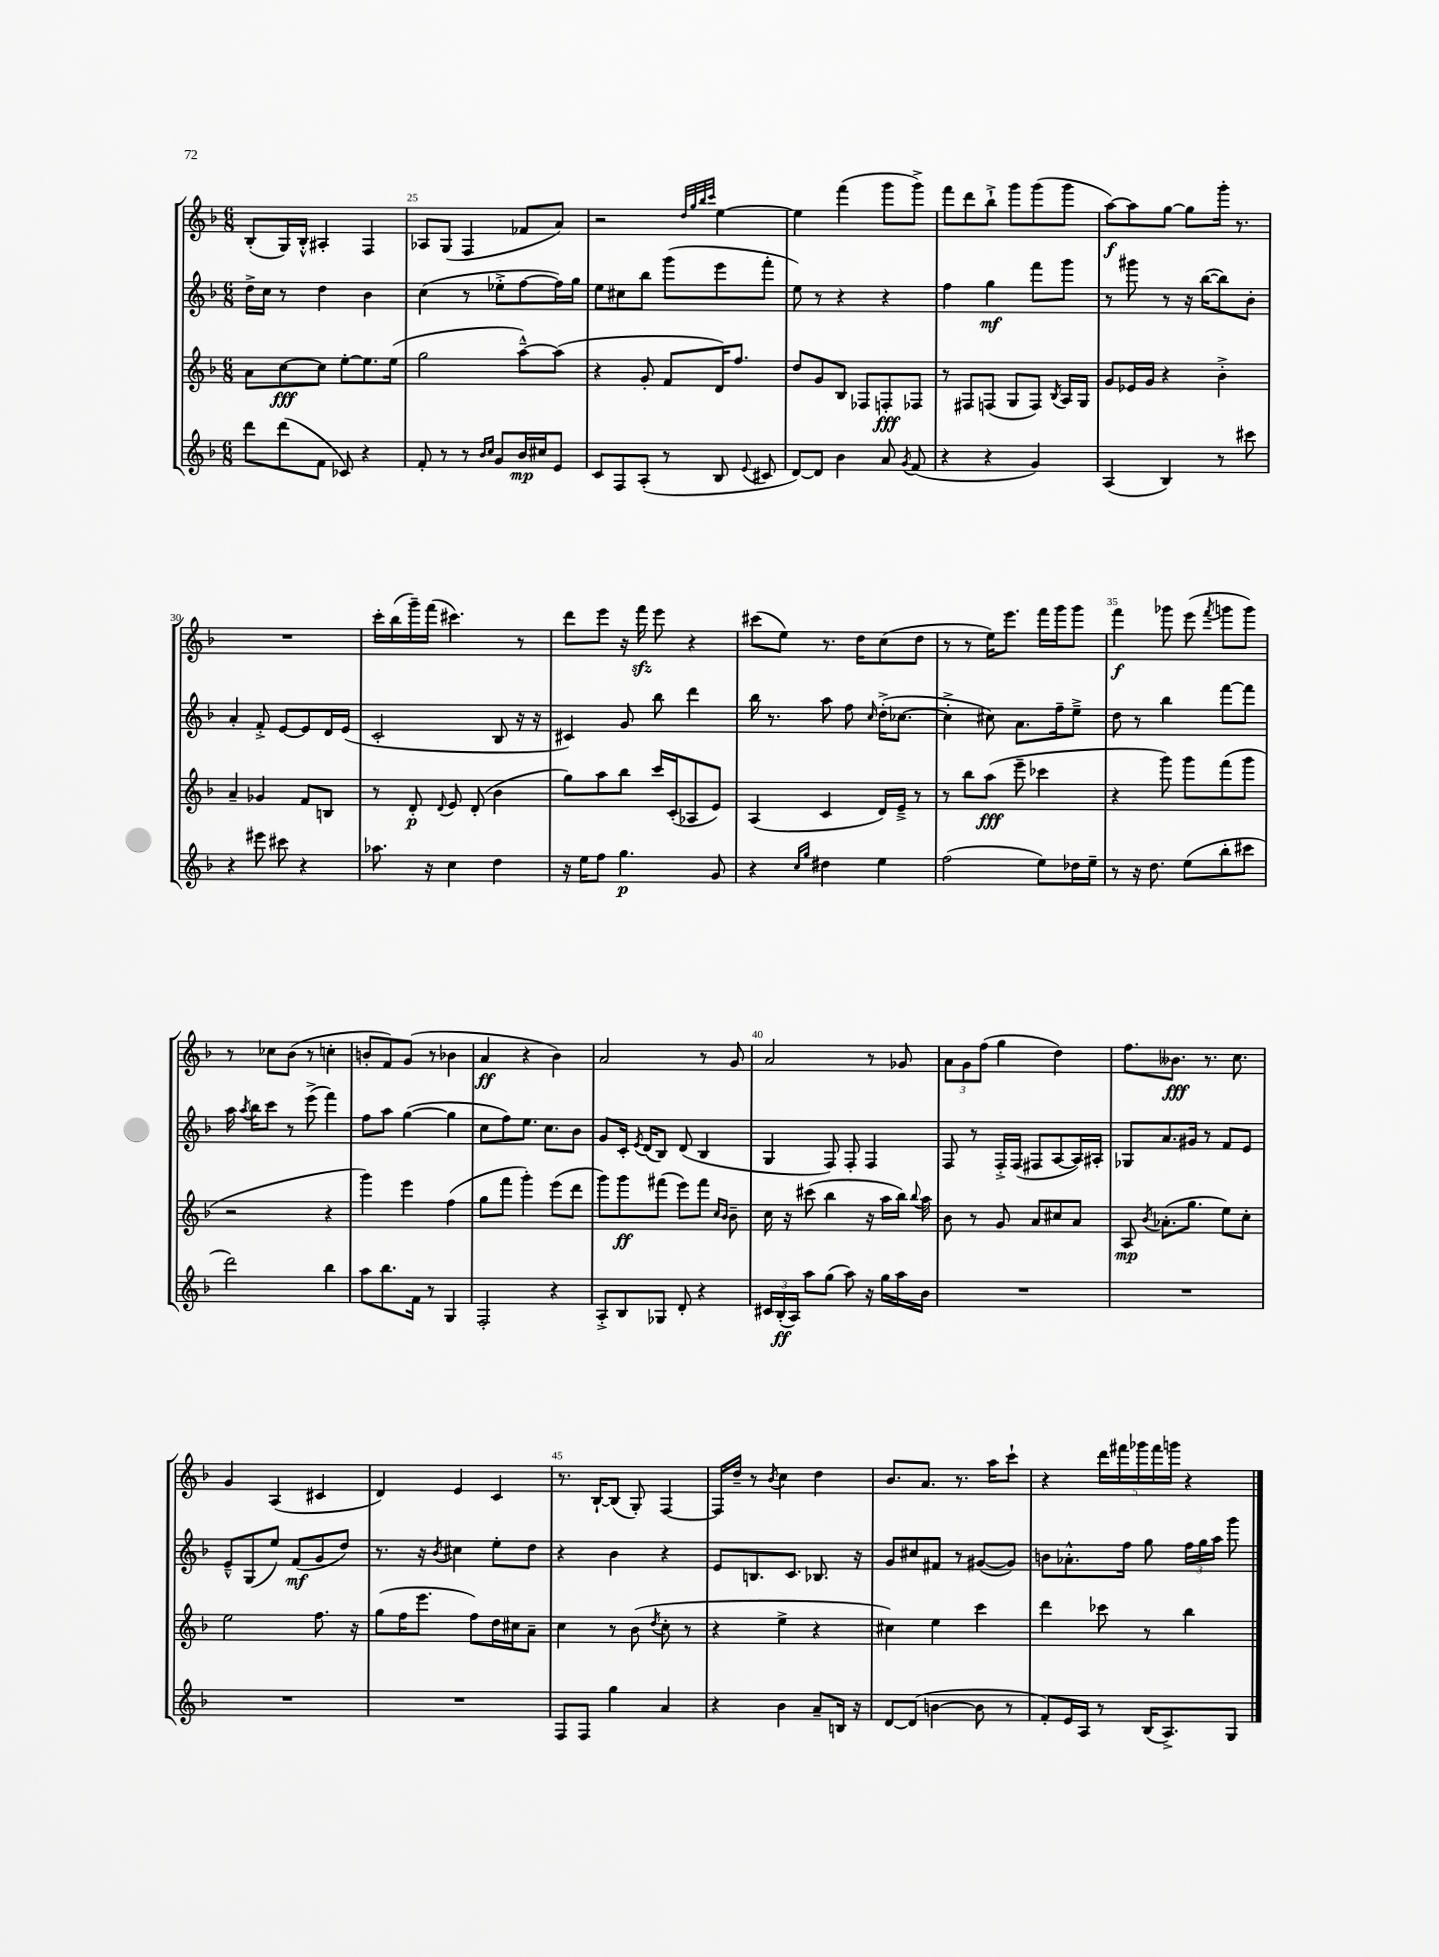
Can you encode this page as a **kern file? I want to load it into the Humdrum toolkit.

**kern	**kern	**kern	**kern
*staff4	*staff3	*staff2	*staff1
*clefG2	*clefG2	*clefG2	*clefG2
*k[b-]	*k[b-]	*k[b-]	*k[b-]
*M6/8	*M6/8	*M6/8	*M6/8
8ddd	8a	16dd^	(8B-'
.	.	16cc	.
(8ddd	[8cc	8r	16G)
.	.	.	16B-'^^
8f	8cc]	4dd	4A#'
8c-)	[8ee'	.	.
4r	8.ee]	4b-	4F
.	(16ee	.	.
=	=	=	=
8f'	2gg	(4cc	8A-
8r	.	.	(8G
8r	.	8r	4F
16qqb-	.	.	.
16qqcc	.	.	.
8g	.	8ee-'^	.
16b-	[8aa~^^)	[8ff	8f-
16cc#	.	.	.
8e	(8aa]	16ff])	8a)
.	.	16gg	.
=	=	=	=
8c	4r	8ee	2r
8F	.	8cc#	.
(8A'	8g'	8bb-	.
8r	8f	(8ggg	.
.	.	.	32qqdd
.	.	.	32qqgg
.	.	.	32qqbb-
.	.	.	32qqccc
8B-	16d)	8eee	[4ee
.	8.ff	.	.
8qqe	.	.	.
8c#	.	8fff'	.
=	=	=	=
[8d)	8dd	8ee)	4ee]
8d]	8g	8r	.
4b-	8B-	4r	(4fff
.	8F-	.	.
8a	8F'	4r	8ggg
8qg	.	.	.
(8f	8F-	.	8ggg^)
=	=	=	=
4r	8r	4ff	8fff
.	8F#	.	8ddd
4r	(8F	4gg	8bb-`^
.	8G	.	8ggg
4g)	8F)	8fff	(8ggg
.	8qB-	.	.
.	16A	8ggg	8ggg
.	16G	.	.
=	=	=	=
(4A	8g	8r	[8aa)
.	16e-	8ggg#	8aa]
.	16g	.	.
4B-)	4r	8r	[8gg
.	.	16r	8gg]
.	.	([16bb-	.
8r	4b-'^	8bb-])	16ggg'
.	.	.	8.r
8ccc#	.	8b-'	.
=	=	=	=
4r	4a~	4a'	2.r
8eee#	4g-	8f'^	.
8ccc#	.	[8e	.
4r	8f	8e]	.
.	8B	16d	.
.	.	(16e	.
=	=	=	=
8.aa-	8r	2c'	16ccc'
.	.	.	(16bb-
.	8d'	.	16ggg~)
16r	.	.	(16fff
.	8qqd	.	.
4cc	8e	.	4.ccc#)
.	(8d'	.	.
4dd	4b-	8B-	.
.	.	16r	8r
.	.	16r	.
=	=	=	=
16r	8gg)	4c#)	8ddd
16ee	.	.	.
8ff	8aa	.	8eee
4.gg	8bb-	8g	16r
.	.	.	16fff
.	16ccc	8bb-	8eee
.	(16c'	.	.
.	8A-	4ddd	4r
8g	8e)	.	.
=	=	=	=
4r	(4A	16bb-	(8ccc#
.	.	8.r	.
.	.	.	8ee)
16qqcc	.	.	.
16qqgg	.	.	.
4dd#	4c	8aa	8.r
.	.	8ff	.
.	.	.	16dd
.	.	16qqcc	.
4ee	16d)	(16dd'^	(8cc
.	16e~^	[8.cc-	.
.	8r	.	8dd
=	=	=	=
(2ff	8r	4cc-'^]	8r
.	8bb-	.	8r
.	(8aa	8cc#)	16ee)
.	.	.	8.eee
.	8eee~	8.a	.
8ee)	4ccc-	.	16fff
.	.	16ff~	16ggg
16dd-	.	8ee~^	8ggg
16ee~	.	.	.
=	=	=	=
8r	4r	8dd	4fff
16r	.	8r	.
8.dd	.	.	.
.	8ggg)	4bb-	8ggg-
(8ee	8ggg	.	(8eee
.	.	.	8qfff
8bb-'	(8fff	[8fff	8ggg
8ccc#	8ggg	8fff]	8ggg)
=	=	=	=
2ddd)	2r	16aa	8r
.	.	8qaa	.
.	.	16bb-	.
.	.	8ccc	8cc-
.	.	8r	(8b-
.	.	(8eee^	8r
4bb-	4r	4fff)	4cc'
=	=	=	=
8aa	4ggg)	8ff	8b'
8.bb-	.	8aa	8f)
.	4eee	([4gg	(8g
16f	.	.	.
8r	.	.	8r
4G	(4ff	4gg]	4b-
=	=	=	=
2F'	8gg	8cc	4a
.	8fff	8ff)	.
.	4ggg')	8.ee	4r
.	.	8.cc	.
4r	(8eee	.	4b-)
.	8ddd	8b-	.
=	=	=	=
8A'^	8ggg)	8g	2a
8B-	8ggg	16c'	.
.	.	8qe	.
.	.	(16d	.
8G-	(8fff#	8B-)	.
8d'	8eee)	(8d	.
4r	8fff#	4B-	8r
.	16qqcc	.	.
.	16qqb-	.	.
.	8b-~	.	8g
=	=	=	=
24c#	16cc	4G	2a
(24B-'	.	.	.
.	16r	.	.
24A)	.	.	.
8aa	(8ccc#	.	.
(8gg	4bb-	8F)	.
8aa)	.	8F'	.
16r	16r	4F	8r
16gg	16aa	.	.
16aa	16bb-)	.	8g-
.	8qqbb-	.	.
16b-	16aa	.	.
=	=	=	=
2.r	8b-	8F	12a
.	.	.	12g
.	8r	8r	.
.	.	.	(12ff
.	8g	16F'^	4gg
.	.	(16F	.
.	8a	8F#	.
.	8cc#	[8A	4dd)
.	8a	16A])	.
.	.	16A#'	.
=	=	=	=
2.r	8A	8G-	8.ff
.	8qb-	.	.
.	(8.a-'	8.a	.
.	.	.	8.b--
.	8.gg	16g#	.
.	.	8r	8.r
.	8ee)	8f	.
.	.	.	8.cc
.	8cc'	8e	.
=	=	=	=
2.r	2ee	8e~^^	4g
.	.	(8G	.
.	.	8ee)	(4A
.	.	(8f	.
.	8.ff	8g	4c#
.	.	8dd)	.
.	16r	.	.
=	=	=	=
2.r	(8gg	8.r	4d)
.	16ff	.	.
.	8.eee	16r	.
.	.	8qb-	.
.	.	4cc#	4e
.	8ff)	.	.
.	16dd	8ee'	4c
.	16cc#	.	.
.	8a~	8dd	.
=	=	=	=
8F	4cc	4r	8.r
8F	.	.	.
.	.	.	[16B-`
4gg	8r	4b-	(8B-]
.	(8b-	.	8G')
.	8qdd	.	.
4a	8cc'	4r	[4F
.	8r	.	.
=	=	=	=
4r	4r	8e	16F]
.	.	.	16dd~
.	.	8.B	8r
.	.	.	8qb-
4b-	4ee^	.	4cc
.	.	8.c	.
8a~	4r	8.B-	4dd
16B	.	.	.
16r	.	16r	.
=	=	=	=
[8d	4cc#)	8g	8.b-
(8d]	.	8cc#	.
.	.	.	8.a
[4b	4ee	8f#	.
.	.	8r	8.r
8b]	4ccc	([8g#	.
.	.	.	16aa
8r	.	8g#])	8ccc`
=	=	=	=
8f')	4ddd	8b	4r
16e	.	8.a-'^^	.
16A	.	.	.
8r	8ccc-	.	20ddd
.	.	.	20fff#
.	.	16ff	.
.	.	.	20ggg-
(16B-	8r	8gg	.
.	.	.	20fff#
8.A^)	.	.	.
.	.	.	20ggg
.	4bb-	24ff	4r
.	.	24gg	.
.	.	24aa	.
8G	.	8ggg	.
==	==	==	==
*-	*-	*-	*-
